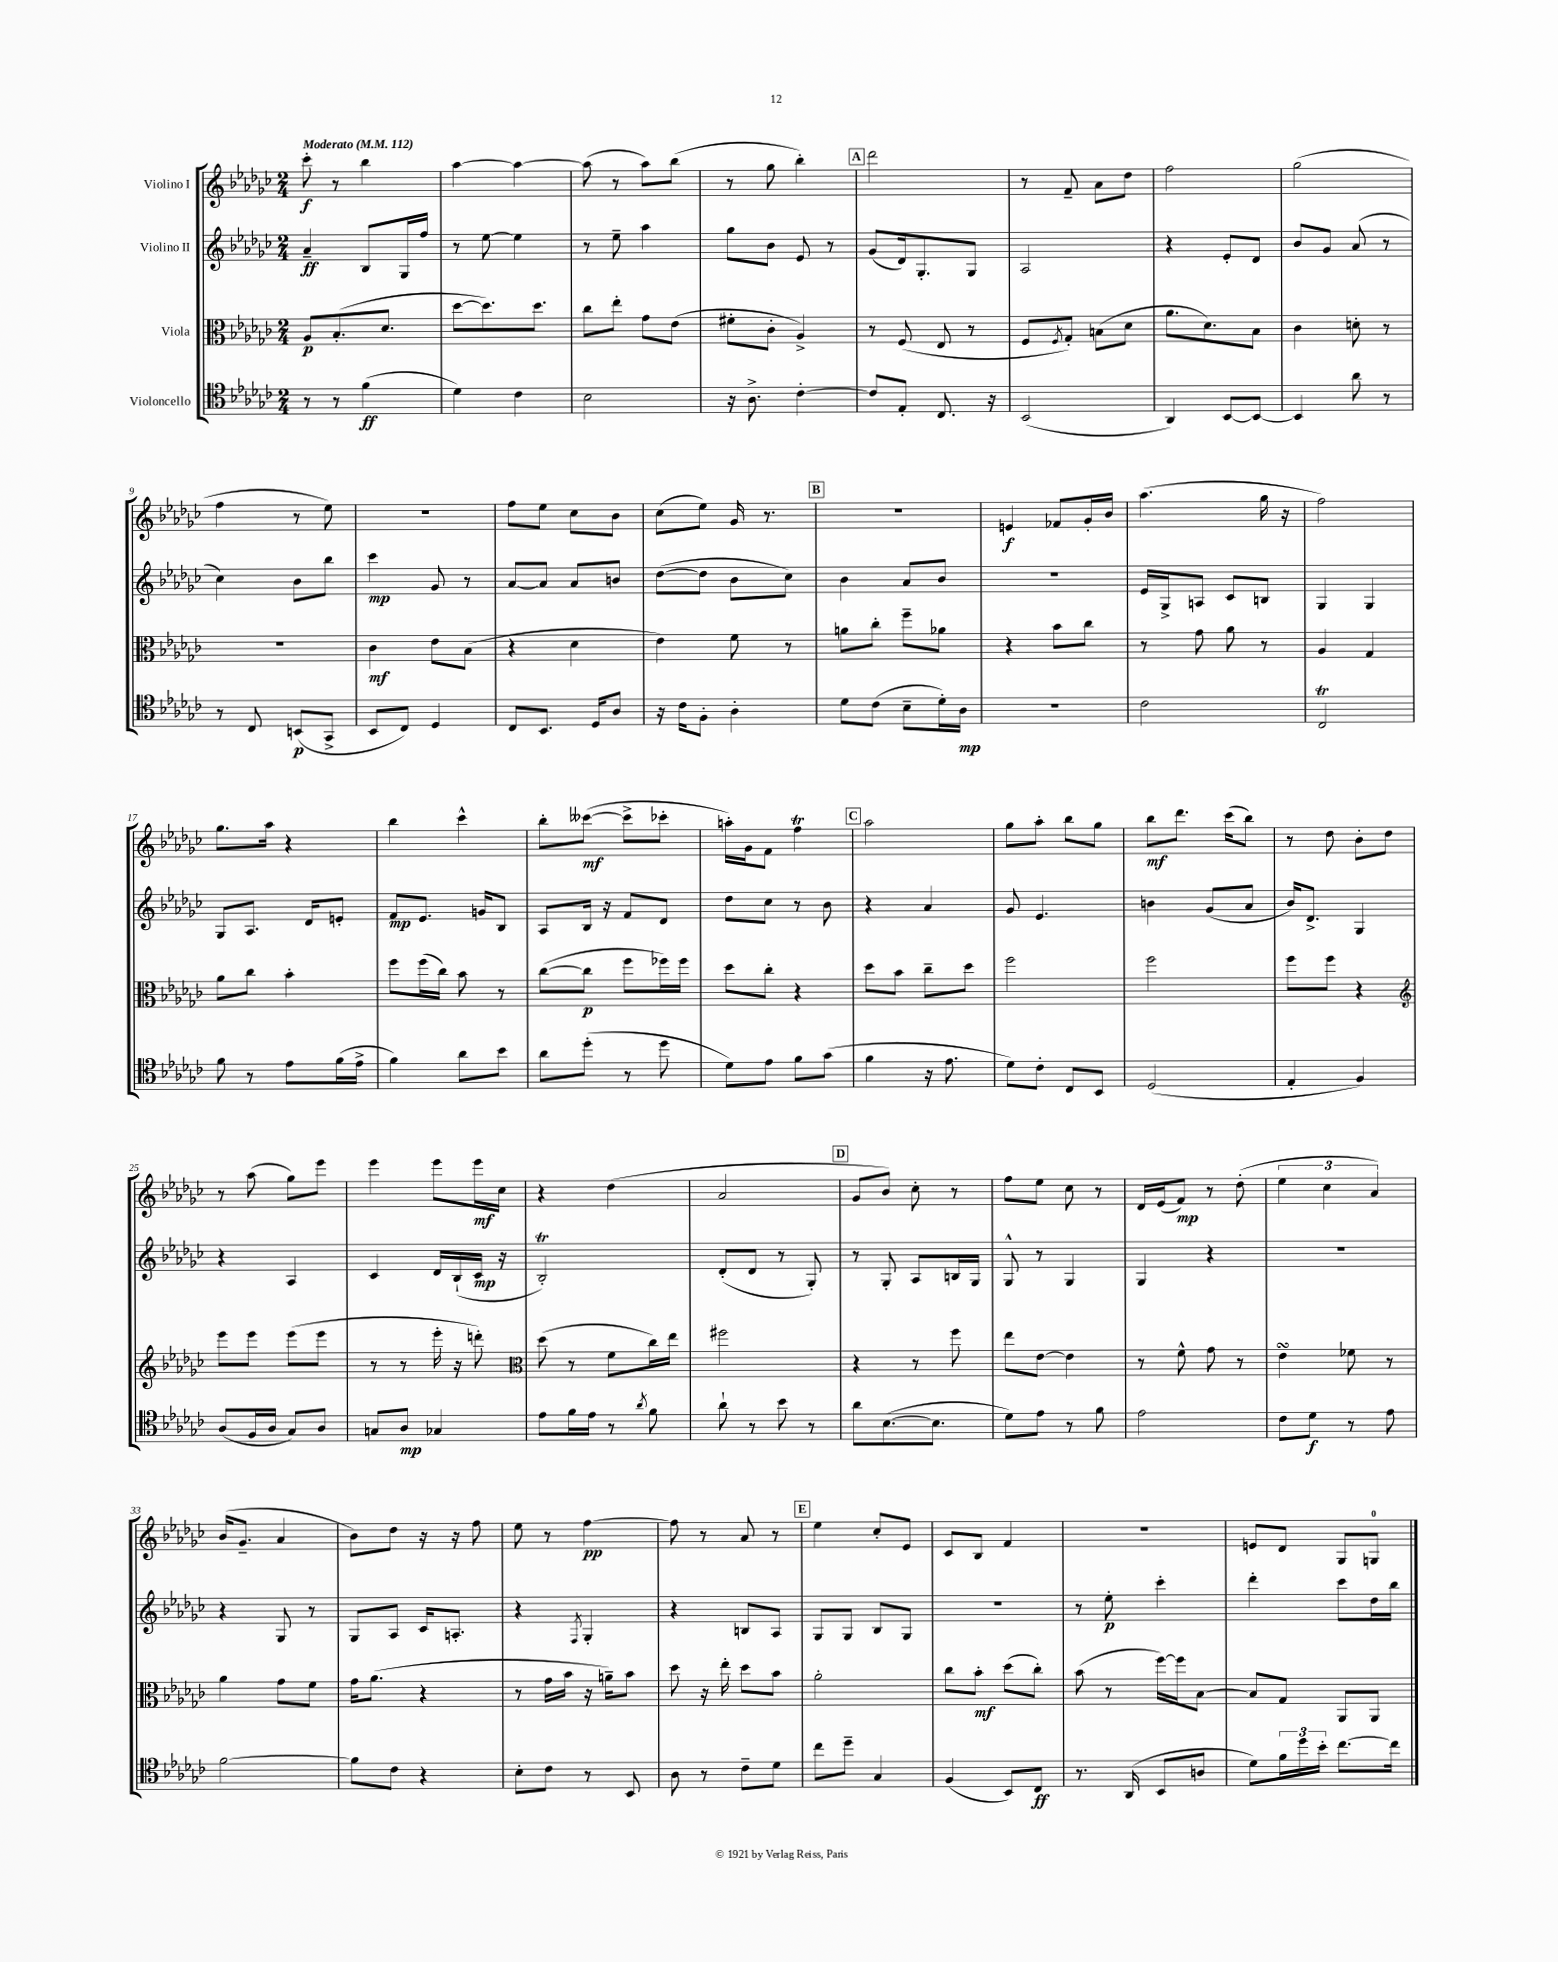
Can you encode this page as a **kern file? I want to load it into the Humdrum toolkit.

**kern	**kern	**kern	**kern
*staff4	*staff3	*staff2	*staff1
*clefC4	*clefC3	*clefG2	*clefG2
*k[b-e-a-d-g-c-]	*k[b-e-a-d-g-c-]	*k[b-e-a-d-g-c-]	*k[b-e-a-d-g-c-]
*M2/4	*M2/4	*M2/4	*M2/4
*MM112	*MM112	*MM112	*MM112
8r	8A-/L	4a-~/	8ccc-'\
8r	(8.B-'/	.	8r
(4f\	.	8B-/L	4bb-\
.	8.d-/J	.	.
.	.	16G-/L	.
.	.	16ff/JJ	.
=	=	=	=
4d-\)	[8dd-\L	8r	[4aa-\
.	8.dd-\])	[8ee-\	.
4c-\	.	4ee-\]	4aa-\_
.	8.dd-\J	.	.
=	=	=	=
2B-\	8cc-\L	8r	(8aa-\]
.	8ee-'\J	8ee-~\	8r
.	8g-\L	4aa-\	8aa-\L)
.	(8e-\J	.	(8bb-\J
=	=	=	=
16r	8f#'\L	8gg-\L	8r
8.A-^\	.	.	.
.	8c-'\J	8b-\J	8gg-\
[4c-'\	4A-^/)	8e-/	4bb-'\)
.	.	8r	.
=	=	=	=
8c-/]L	8r	(8g-/L	2ddd-\
8E-'/J	(8F/	16d-/k)	.
.	.	8.G-'/	.
8.C-/	8E-/	.	.
.	8r	8G-/J	.
16r	.	.	.
=	=	=	=
(2BB-/	8F/L	2A-/	8r
.	8qF/	.	.
.	8G-'/J)	.	8f~/
.	(8B\L	.	8a-\L
.	8d-\J	.	8dd-\J
=	=	=	=
4AA-/)	8.a-\L	4r	2ff\
.	8.d-\)	.	.
[8BB-/L	.	8e-'/L	.
8BB-/_J	8B-\J	8d-/J	.
=	=	=	=
4BB-/]	4c-\	8b-/L	(2gg-\
.	.	8g-/J	.
8a-\	8d'\	(8a-/	.
8r	8r	8r	.
=	=	=	=
8r	2r	4cc-\)	4ff\
8C-/	.	.	.
(8BB/L	.	8b-\L	8r
8GG-^/J	.	8bb-\J	8ee-\)
=	=	=	=
8BB-/L	4c-\	4ccc-\	2r
8C-/J)	.	.	.
4D-/	8e-\L	8g-/	.
.	(8B-\J	8r	.
=	=	=	=
8C-/L	4r	[8a-/L	8ff\L
8.BB-/J	.	8a-/]J	8ee-\J
.	4d-\	8a-/L	8cc-\L
16D-/LK	.	.	.
8A-/J	.	8b/J	8b-\J
=	=	=	=
16r	4e-\)	([8dd-\L	(8cc-\L
16c-\LK	.	.	.
8F'\J	.	8dd-\]J	8ee-\J)
4A-'\	8f\	8b-\L	16g-/
.	.	.	8.r
.	8r	8cc-\J)	.
=	=	=	=
8d-\L	8a\L	4b-\	2r
(8c-\J	8cc-'\J	.	.
8B-~\L	8ff~\L	8a-/L	.
16d-'\L)	8a-\J	8b-/J	.
16A-\JJ	.	.	.
=	=	=	=
2r	4r	2r	4e/
.	8b-\L	.	8f-/L
.	8cc-\J	.	16g-'/L
.	.	.	16b-/JJ
=	=	=	=
2c-\	8r	16e-/LL	(4.aa-\
.	.	16G-^/J	.
.	8g-\	8A/J	.
.	8a-\	8c-/L	.
.	8r	8B/J	16gg-\
.	.	.	16r
=	=	=	=
2C-/	4A-/	4G-/	2ff\)
.	4G-/	4G-/	.
=	=	=	=
8f\	8a-\L	8G-/L	8.gg-\L
8r	8cc-\J	8.A-/J	.
.	.	.	16aa-\Jk
8e-\L	4b-'\	.	4r
.	.	16d-/LK	.
(16f\L	.	8e'/J	.
16e-^\JJ	.	.	.
=	=	=	=
4f\)	8ff\L	8f/L	4bb-\
.	(16ff\L	8.e-/J	.
.	16cc-\JJ)	.	.
8a-\L	8b-\	.	4ccc-^^\
.	.	16g/LK	.
8b-\J	8r	8B-/J	.
=	=	=	=
8a-\L	([8cc-\L	8A-/L	8bb-'\L
(8dd-'\J	8cc-\]J	16B-/Jk	([8ccc--\J
.	.	16r	.
8r	8ff\L	8f/L	8ccc--^\]L
8dd-\	16ff-\L)	8d-/J	8ccc-'\J
.	16ff-\JJ	.	.
=	=	=	=
8d-\L)	8dd-\L	8dd-\L	16aa'\LL)
.	.	.	16g-\J
8e-\J	8cc-'\J	8cc-\J	8f\J
8f\L	4r	8r	4ff\
(8g-\J	.	8b-\	.
=	=	=	=
4f\	8dd-\L	4r	2aa-\
.	8b-\J	.	.
16r	8cc-~\L	4a-/	.
8.e-\	.	.	.
.	8dd-\J	.	.
=	=	=	=
8d-\L)	2ff\	8g-/	8gg-\L
8c-'\J	.	4.e-/	8aa-'\J
8C-/L	.	.	8bb-\L
8BB-/J	.	.	8gg-\J
=	=	=	=
(2D-/	2ff\	4b\	8bb-\L
.	.	.	8.ddd-\J
.	.	(8g-/L	.
.	.	.	(16ccc-\LK
.	.	8a-/J	8bb-\J)
=	=	=	=
4E-'/	8ff\L	16b-/LK)	8r
.	.	8.d-^/J	.
.	8ff\J	.	8dd-\
4F/)	4r	4G-/	8b-'\L
.	.	.	8dd-\J
=	=	=	=
*	*clefG2	*	*
(8A-/L	8eee-\L	4r	8r
16F/L	8eee-\J	.	(8aa-\
16A-/JJ	.	.	.
8G-/L)	(8eee-\L	4A-/	8gg-\L)
8A-/J	8eee-\J	.	8eee-\J
=	=	=	=
8G/L	8r	4c-/	4eee-\
8A-/J	8r	.	.
4G-/	16eee-'\	16d-/LL	8eee-\L
.	16r	(16B-`/	.
.	8ddd'\)	16c-/JJ	16eee-\L
.	.	16r	16cc-\JJ
=	=	=	=
*	*clefC3	*	*
8e-\L	(8dd-\	2B-'/)	4r
16f\L	8r	.	.
16e-\JJ	.	.	.
8r	8f\L	.	(4dd-\
8qa-/	.	.	.
8f\	16cc-\L)	.	.
.	16ee-\JJ	.	.
=	=	=	=
8a-`\	2ff#\	(8d-'/L	2a-/
8r	.	8d-/J	.
8b-\	.	8r	.
8r	.	8G-'/)	.
=	=	=	=
8a-\L	4r	8r	8g-/L
([8.B-\	.	8G-'/	8b-/J)
.	8r	8A-/L	8cc-'\
8.B-\]J	.	.	.
.	8ff\	16B/L	8r
.	.	16G-/JJ	.
=	=	=	=
8d-\L)	8ee-\L	8G-^^/	8ff\L
8e-\J	[8e-\J	8r	8ee-\J
8r	4e-\]	4G-/	8cc-\
8f\	.	.	8r
=	=	=	=
2e-\	8r	4G-/	16d-/LL
.	.	.	(16e-/J
.	8f^^\	.	8f/J)
.	8g-\	4r	8r
.	8r	.	(8dd-'\
=	=	=	=
8c-\L	4e-\	2r	6ee-\
8d-\J	.	.	.
.	.	.	6cc-\
8r	8f-\	.	.
.	.	.	6a-/)
8e-\	8r	.	.
=	=	=	=
[2f\	4a-\	4r	(16b-/LK
.	.	.	8.g-~/J
.	8g-\L	8G-/	4a-/
.	8f\J	8r	.
=	=	=	=
8f\]L	16g-\LK	8G-/L	8b-\L)
.	(8.a-\J	.	.
8c-\J	.	8A-/J	8dd-\J
4r	4r	16c-/LK	16r
.	.	8.A'/J	16r
.	.	.	8ff\
=	=	=	=
8B-'\L	8r	4r	8ee-\
8c-\J	16g-\LL	.	8r
.	16b-\JJ	.	.
.	.	8qF/	.
8r	16r	4G-'/	[4ff\
.	16a~\LK)	.	.
8BB-/	8b-\J	.	.
=	=	=	=
8A-\	8dd-\	4r	8ff\]
8r	16r	.	8r
.	16ee-'\	.	.
8c-~\L	8dd-\L	8B/L	8a-/
8d-\J	8b-\J	8A-/J	8r
=	=	=	=
8cc-\L	2a-'\	8G-/L	4ee-\
8dd-~\J	.	8G-/J	.
4G-/	.	8B-/L	8cc-'/L
.	.	8G-/J	8e-/J
=	=	=	=
(4F/	8cc-\L	2r	8c-/L
.	8b-'\J	.	8B-/J
8BB-/L)	(8dd-\L	.	4f/
8C-/J	8cc-'\J)	.	.
=	=	=	=
8.r	(8b-\	8r	2r
.	8r	8ee-'\	.
(16AA-/	.	.	.
8BB-/L	[16ff\LL)	4ccc-'\	.
.	16ff\]J	.	.
8A/J	[8B-\J	.	.
=	=	=	=
8d-\L)	8B-/]L	4ddd-'\	8e/L
24f\L	8G-/J	.	8d-/J
24dd-\	.	.	.
24b-'\JJ	.	.	.
[8.cc-\L	8AA-/L	8ccc-\L	8G-/L
.	8AA-/J	16dd-\L	8G/J
16cc-\]Jk	.	16bb-\JJ	.
==	==	==	==
*-	*-	*-	*-
